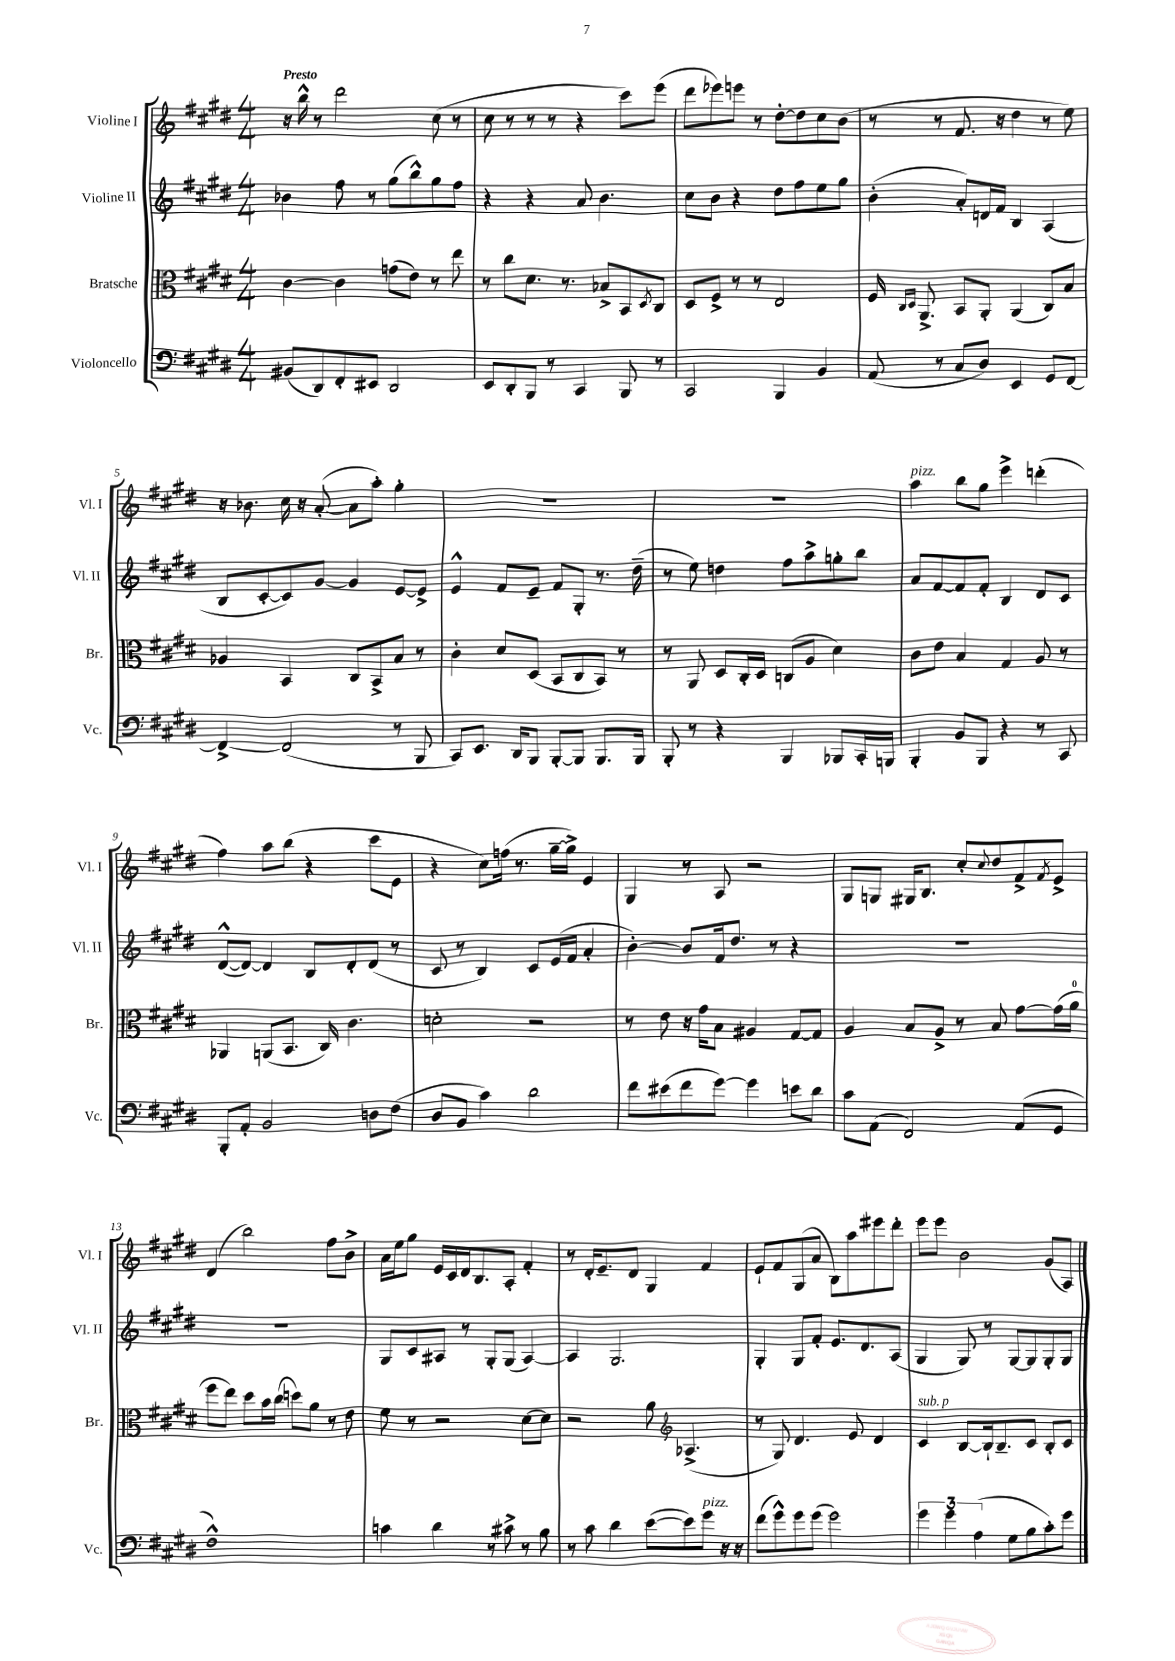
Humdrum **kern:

**kern	**kern	**kern	**kern
*part4	*part3	*part2	*part1
*staff4	*staff3	*staff2	*staff1
*I"Violoncello	*I"Bratsche	*I"Violine II	*I"Violine I
*I'Vc.	*I'Br.	*I'Vl. II	*I'Vl. I
*clefF4	*clefC3	*clefG2	*clefG2
*k[f#c#g#d#]	*k[f#c#g#d#]	*k[f#c#g#d#]	*k[f#c#g#d#]
*M4/4	*M4/4	*M4/4	*M4/4
=1	=1	=1	=1
!	!	!	!LO:TX:a:B:t=Presto
(8BB#X/L	[4c#\	4b-X\	16r
.	.	.	16bb^^\
8DD#/)	.	.	8r
8FF#'/	4c#\]	8ff#\	2ddd#\
8EE#X/J	.	8r	.
2DD#/	(8gn\L	(8gg#\L	.
.	8e\J)	8bb^^\)	.
.	8r	8gg#\	(8cc#\
.	8ee\	8ff#\J	8r
=2	=2	=2	=2
8EE/L	8r	4r	8cc#\
8DD#'/	8cc#\L	.	8r
8BBB/J	8.d#\J	4r	8r
8r	.	.	8r
.	8.r	.	.
4CC#/	.	8a/	4r
.	8B-X^/L	4.b\	.
8BBB/	8BB/	.	8ccc#\L)
.	8qD#/	.	.
8r	8C#/J	.	(8eee\J
=3	=3	=3	=3
2CC#/	8D#/L	8cc#\L	8ddd#\L
.	8F#^/J	8b\J	8eee-X\)
.	8r	4r	8eeen\J
.	8r	.	8r
4BBB/	2E/	8dd#\L	[8dd#'\L
.	.	8ff#\	8dd#\]
4BB/	.	8ee\	8cc#\
.	.	8gg#\J	(8b\J
=4	=4	=4	=4
(8AA/	16F#/	(4b'\	8r
.	16qqC#/LL	.	.
.	16qqD#/JJ	.	.
.	8.AA^/	.	.
8r	.	.	8r
8C#/L	8BB/L	8a'/L)	8.f#/
8D#/J)	8AA'/J	16dn/L	.
.	.	16f#/JJ	16r
4EE/	(4AA/	4B/	4dd#\
8GG#/L	8C#/L)	(4A/	8r
[8FF#/J	8B/J	.	8ee\)
!!LO:LB:g=z
=5	=5	=5	=5
4FF#^/_	4A-X/	8B/L	16r
.	.	.	8.b-X\
.	.	[8c#'/	.
(2FF#/]	4BB/	8c#/])	16cc#\
.	.	.	16r
.	.	[8g#/J	([8a'/
.	8C#/L	4g#/]	8a\L]
.	8BB^/	.	8aa'\J)
8r	8B/J	[8e/L	4gg#'\
8BBB/	8r	8e^/J]	.
=6	=6	=6	=6
8CC#/L)	4c#'\	4e^^/	1r
8.EE/J	.	.	.
.	8d#/L	8f#/L	.
16DD#/KL	.	.	.
8BBB/J	(8D#/J	8e~/J	.
[8BBB'/L	8BB/L	8f#/L	.
8BBB/J]	8C#/	8G#'/J	.
8.BBB/L	8BB/J)	8.r	.
.	8r	.	.
16BBB/Jk	.	(16dd#~\	.
=7	=7	=7	=7
8BBB'/	8r	8r	1r
8r	8AA/	8ee\)	.
4r	8D#/L	4ddn\	.
.	16C#'/L	.	.
.	16D#/JJ	.	.
4BBB/	(8Cn/L	8ff#\L	.
.	8A/J	8aa^\	.
8BBB-X/L	4d#\)	8ggn'\	.
16CC#'/L	.	8bb\J	.
16BBBn/JJ	.	.	.
=8	=8	=8	=8
!	!	!	!LO:TX:a:i:t=pizz.
4BBB'/	8c#\L	8a/L	4aa\
.	8e\J	[8f#/	.
8BB/L	4B/	8f#/]	8bb\L
8BBB/J	.	8f#'/J	8gg#\J
4r	4G#/	4B/	4eee^\
8r	8A/	8d#/L	(4dddn'\
8CC#/	8r	8c#/J	.
!!LO:LB:g=z
=9	=9	=9	=9
8BBB'/L	4AA-X/	([8d#^^/L	4ff#\)
8AA'/J	.	8d#/J_)	.
2BB/	(8AAn/L	4d#/]	8aa\L
.	8.BB/J	.	(8bb\J
.	.	8B/L	4r
.	16C#/)	.	.
.	4.c#\	8d#'/	.
8Dn\L	.	(8d#/J	8ccc#\L
(8F#\J	.	8r	8e\J
=10	=10	=10	=10
8D#/L	2dn'\	8c#/	4r
8BB/J	.	8r	.
4c#\)	.	4B/)	8cc#\L)
.	.	.	(16ffn\Jk
.	.	.	8.r
2d#\	2r	8c#/L	.
.	.	(16e/L	[16gg#~\LL
.	.	16f#/JJ	16gg#^\JJ])
.	.	4a'/	4e/
=11	=11	=11	=11
8f#\L	8r	[4b'\)	4G#/
(8e#X\	8e\	.	.
8f#\	16r	8b/L]	8r
.	16g#\KL	.	.
[8g#\J)	8B\J	16f#/k	8A/
.	.	8.dd#/J	.
4g#\]	4A#X/	.	2r
.	.	8r	.
8en\L	[8G#/L	4r	.
8d#\J	8G#/J]	.	.
=12	=12	=12	=12
8c#\L	4A/	1r	8G#/L
(8AA\J	.	.	8Gn/J
2FF#/)	8B/L	.	16G#X/KL
.	.	.	8.B/J
.	8A^/J	.	.
.	8r	.	8cc#'/L
.	.	.	8qqcc#/
.	8B/	.	8dd#/
(8AA/L	[8g#\L	.	8f#^/
.	.	.	8qf#/
8GG#/J	(16g#\L]	.	8e^/J
.	16a\JJ	.	.
!!LO:LB:g=z
=13	=13	=13	=13
1F#^^)	8ff#\L	1r	(4d#/
.	8ee\J)	.	.
.	8dd#\L	.	2bb\)
.	16b\L	.	.
.	(16cc#\JJ	.	.
.	8ddn\L)	.	.
.	8a\J	.	.
.	8r	.	8ff#\L
.	8e\	.	8b^\J
=14	=14	=14	=14
4cn\	8f#\	8G#/L	16a\LL
.	.	.	16ee\J
.	8r	8c#/	8gg#\J
4d#\	2r	8A#X/J	16e/LL
.	.	.	16c#/
.	.	8r	16d#/J
.	.	.	8.B/
8r	.	8G#'/L	.
8c#X^\	.	(8G#/J	8A'/J
8r	[8d#\L	[4A#/)	4f#'/
8B\	8d#\J]	.	.
=15	=15	=15	=15
8r	2r	4A#/]	8r
8c#\	.	.	16d#'/KL
.	.	.	8.e~/
4d#\	.	2.G#/	.
.	.	.	8d#/J
([8e\L	8a\	.	4G#/
*	*clefG2	*	*
8e\])	(4.A-X^/	.	.
!LO:TX:a:i:t=pizz.	!	!	!
8g#\J	.	.	4f#/
16r	.	.	.
16r	.	.	.
=16	=16	=16	=16
(8f#\L	8r	4G#'/	8e`/L
8g#^^\)	8G#/)	.	8f#/
8g#\	4.d#/	8G#/L	(8G#/
(8g#\J	.	8f#'/J	8a/J
2g#\)	.	8.e/L	8B\L)
.	8e/	.	8aa\
.	.	8.d#/	.
.	4d#/	.	8eee#X\
.	.	(8A/J	8ddd#'\J
=17	=17	=17	=17
!	!LO:TX:a:i:t=sub. p	!	!
6g#\	4c#/	4G#/	8eee\L
.	.	.	8eee\J
6g#\	.	.	.
.	[8B/L	8G#/)	2b\
(6A\	.	.	.
.	16B`/k]	8r	.
.	8.B~/	.	.
8G#\L	.	[8G#/L	.
8B\	8c#/J	8G#/]	.
8c#'\)	8B'/L	8G#'/	(8g#/L
8g#\J	8c#/J	8G#/J	8A/J)
==	==	==	==
*-	*-	*-	*-
